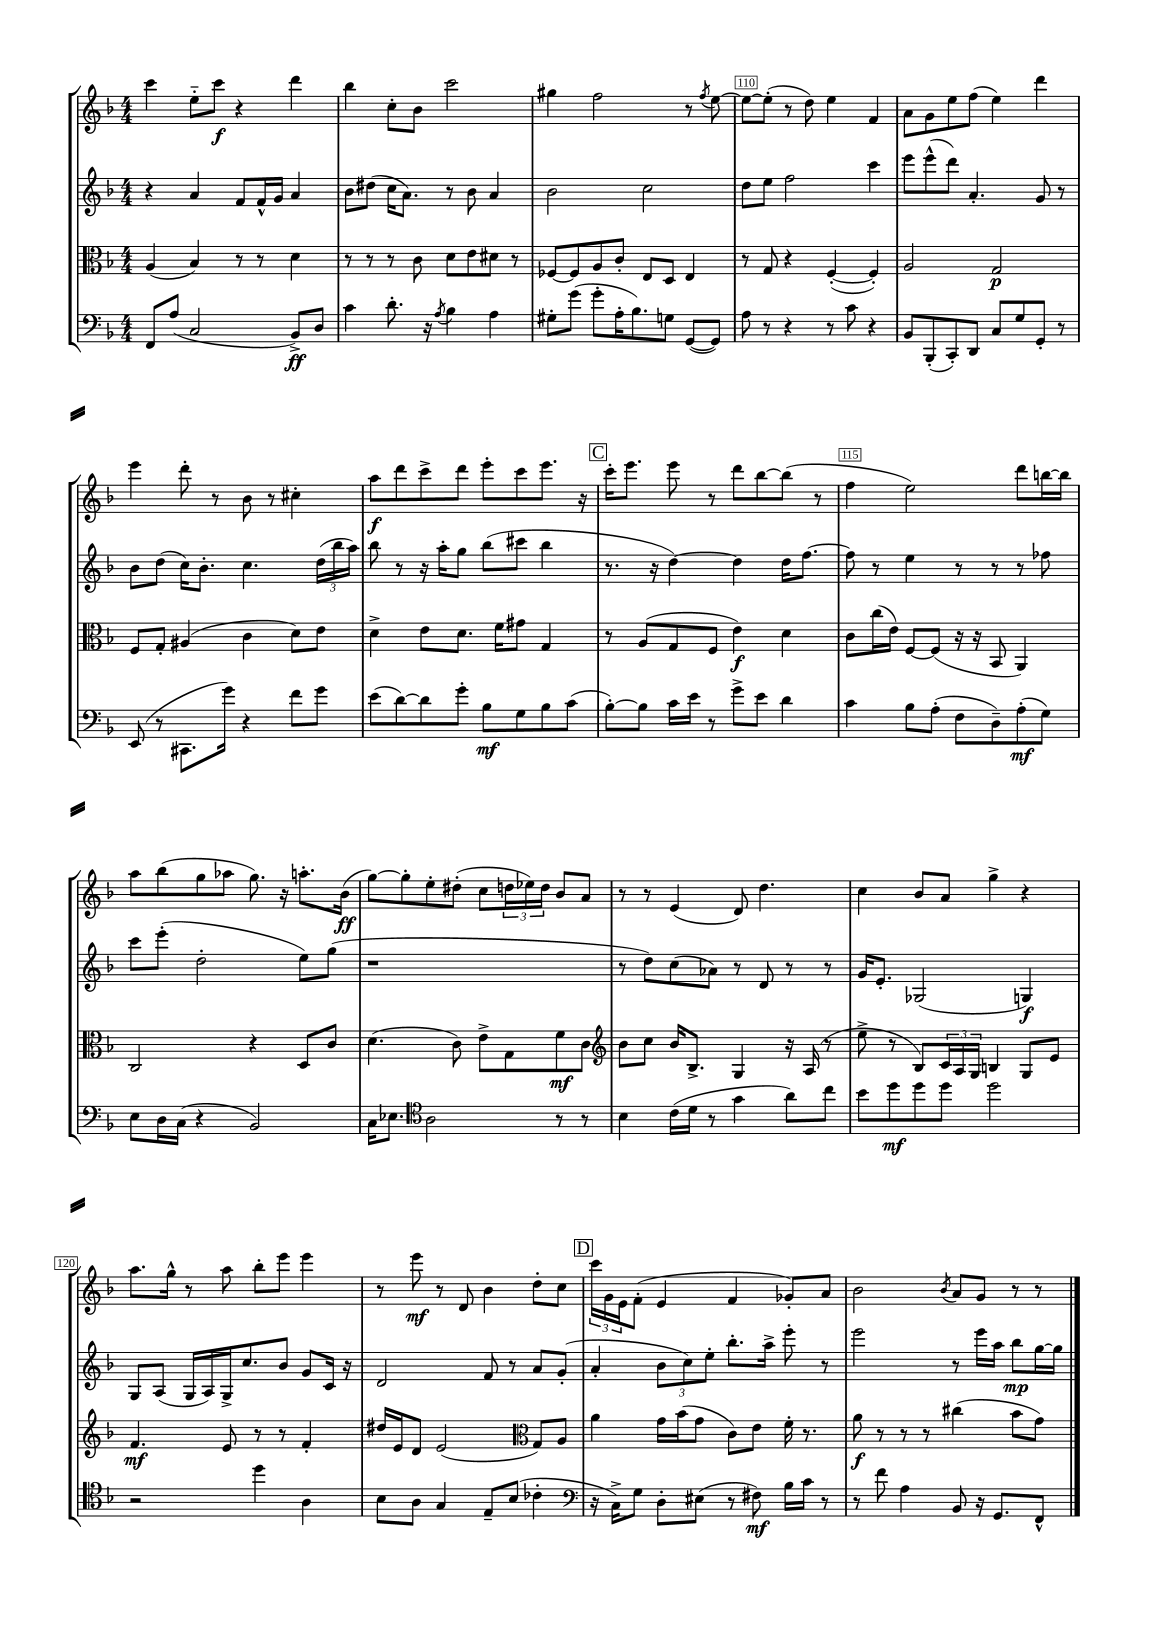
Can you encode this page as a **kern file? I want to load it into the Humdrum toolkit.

**kern	**kern	**kern	**kern
*staff4	*staff3	*staff2	*staff1
*clefF4	*clefC3	*clefG2	*clefG2
*k[b-]	*k[b-]	*k[b-]	*k[b-]
*M4/4	*M4/4	*M4/4	*M4/4
8FF	(4A	4r	4ccc
(8A	.	.	.
2C	4B-)	4a	8ee'~
.	.	.	8ccc
.	8r	8f	4r
.	8r	16f^^	.
.	.	16g	.
8BB-^)	4d	4a	4ddd
8D	.	.	.
=	=	=	=
4c	8r	8b-	4bb-
.	8r	(8dd#	.
8.d'	8r	16cc	8cc'
.	.	8.a)	.
.	8c	.	8b-
16r	.	.	.
8qA	.	.	.
4B-	8d	8r	2ccc
.	8e	8b-	.
4A	8d#	4a	.
.	8r	.	.
=	=	=	=
8G#'	[8F-	2b-	4gg#
(8g	8F-]	.	.
8g'	8A	.	2ff
16A'	8c'	.	.
8.B-)	.	.	.
.	8E	2cc	.
8G	8D	.	.
([8GG	4E	.	8r
.	.	.	8qff
8GG])	.	.	[8ee
=	=	=	=
8A	8r	8dd	8ee_
8r	8G	8ee	(8ee']
4r	4r	2ff	8r
.	.	.	8dd)
8r	([4F'	.	4ee
8c	.	.	.
4r	4F'])	4ccc	4f
=	=	=	=
8BB-	2A	8eee	8a
(8BBB-'	.	(8eee^^	8g
8CC')	.	8ddd)	8ee
8DD	.	4.a'	(8ff
8C	2G	.	4ee)
8G	.	.	.
8GG'	.	8g	4ddd
8r	.	8r	.
=	=	=	=
(8EE	8F	8b-	4eee
8r	8G'	(8dd	.
8.CC#	(4A#	16cc)	8ddd'
.	.	8.b-'	.
.	.	.	8r
16g)	.	.	.
4r	4c	4.cc	8b-
.	.	.	8r
8f	8d)	.	4cc#'
8g	8e	(24dd	.
.	.	24bb-	.
.	.	24aa)	.
=	=	=	=
(8e	4d^	8bb-	8aa
[8d)	.	8r	8ddd
8d]	8e	16r	8ccc^
.	.	16aa'	.
8g'	8.d	8gg	8ddd
8B-	.	(8bb-	8eee'
.	16f	.	.
8G	8g#	8ccc#	8ccc
8B-	4G	4bb-	8.eee
(8c	.	.	.
.	.	.	16r
=	=	=	=
[8B-')	8r	8.r	16ccc'
.	.	.	8.eee
8B-]	(8A	.	.
.	.	16r	.
16c	8G	[4dd)	8eee
16e	.	.	.
8r	8F	.	8r
8g^	4e)	4dd]	8ddd
8e	.	.	[8bb-
4d	4d	16dd	(8bb-]
.	.	[8.ff	.
.	.	.	8r
=	=	=	=
4c	8c	8ff]	4ff
.	(16cc	8r	.
.	16e)	.	.
8B-	[8F	4ee	2ee)
(8A'	(8F]	.	.
8F	16r	8r	.
.	16r	.	.
8D~)	8BB-	8r	.
(8A'	4AA)	8r	8ddd
8G)	.	8ff-	[16bb
.	.	.	16bb]
=	=	=	=
8E	2C	8ccc	8aa
16D	.	(8eee'	(8bb-
(16C	.	.	.
4r	.	2dd'	8gg
.	.	.	8aa-
2BB-)	4r	.	8.gg)
.	.	.	16r
.	8D	8ee)	8.aa'
.	8c	(8gg	.
.	.	.	(16b-
=	=	=	=
16C	(4.d	1r	[8gg)
8.E-	.	.	.
.	.	.	8gg']
*clefC4	*	*	*
2A	.	.	8ee'
.	8c)	.	(8dd#'
.	8e^	.	8cc
.	8G	.	24dd
.	.	.	24ee-)
.	.	.	24dd
8r	8f	.	8b-
8r	8c	.	8a
=	=	=	=
*	*clefG2	*	*
4B-	8b-	8r	8r
.	8cc	8dd)	8r
(16c	16b-	(8cc	(4e
16d	8.B-^	.	.
8r	.	8a-)	.
4g	4G	8r	8d)
.	.	8d	4.dd
8a)	16r	8r	.
.	(16A	.	.
8cc	8r	8r	.
=	=	=	=
8b-	8ee^	16g	4cc
.	.	8.e'	.
8dd	8r	.	.
8dd	8B-)	(2G-	8b-
8dd	24c	.	8a
.	24A	.	.
.	24G	.	.
2dd	4B	.	4gg^
.	8G	4G)	4r
.	8e	.	.
=	=	=	=
2r	4.f	8G	8.aa
.	.	(8A	.
.	.	.	16gg^^
.	.	16G	8r
.	.	16A)	.
.	8e	16G^	8aa
.	.	8.cc	.
4dd	8r	.	8bb-'
.	8r	8b-	8eee
4A	4f'	8g	4eee
.	.	16c	.
.	.	16r	.
=	=	=	=
8B-	16dd#	2d	8r
.	16e	.	.
8A	8d	.	8eee
4G	(2e	.	8r
.	.	.	8d
8E~	.	8f	4b-
(8B-	.	8r	.
*	*clefC3	*	*
4c-'	8G)	8a	8dd'
.	8A	(8g'	8cc
=	=	=	=
*clefF4	*	*	*
16r	4a	4a'	24ccc
.	.	.	24g
16C^)	.	.	.
.	.	.	24e
8G	.	.	(8f'
8D'	16g	12b-	4e
.	(16b-	.	.
.	.	12cc)	.
(8E#	8g	.	.
.	.	12ee'	.
8r	8c)	8.bb-'	4f
8F#)	8e	.	.
.	.	16aa^	.
16B-	16f'	8eee'	8g-')
16c	8.r	.	.
8r	.	8r	8a
=	=	=	=
8r	8a	2eee	2b-
8f	8r	.	.
4A	8r	.	.
.	8r	.	.
.	.	.	8qb-
8BB-	(4cc#	8r	8a
16r	.	16eee	8g
8.GG	.	16aa	.
.	8b-	8bb-	8r
8FF^^	8g)	[16gg	8r
.	.	16gg]	.
==	==	==	==
*-	*-	*-	*-
